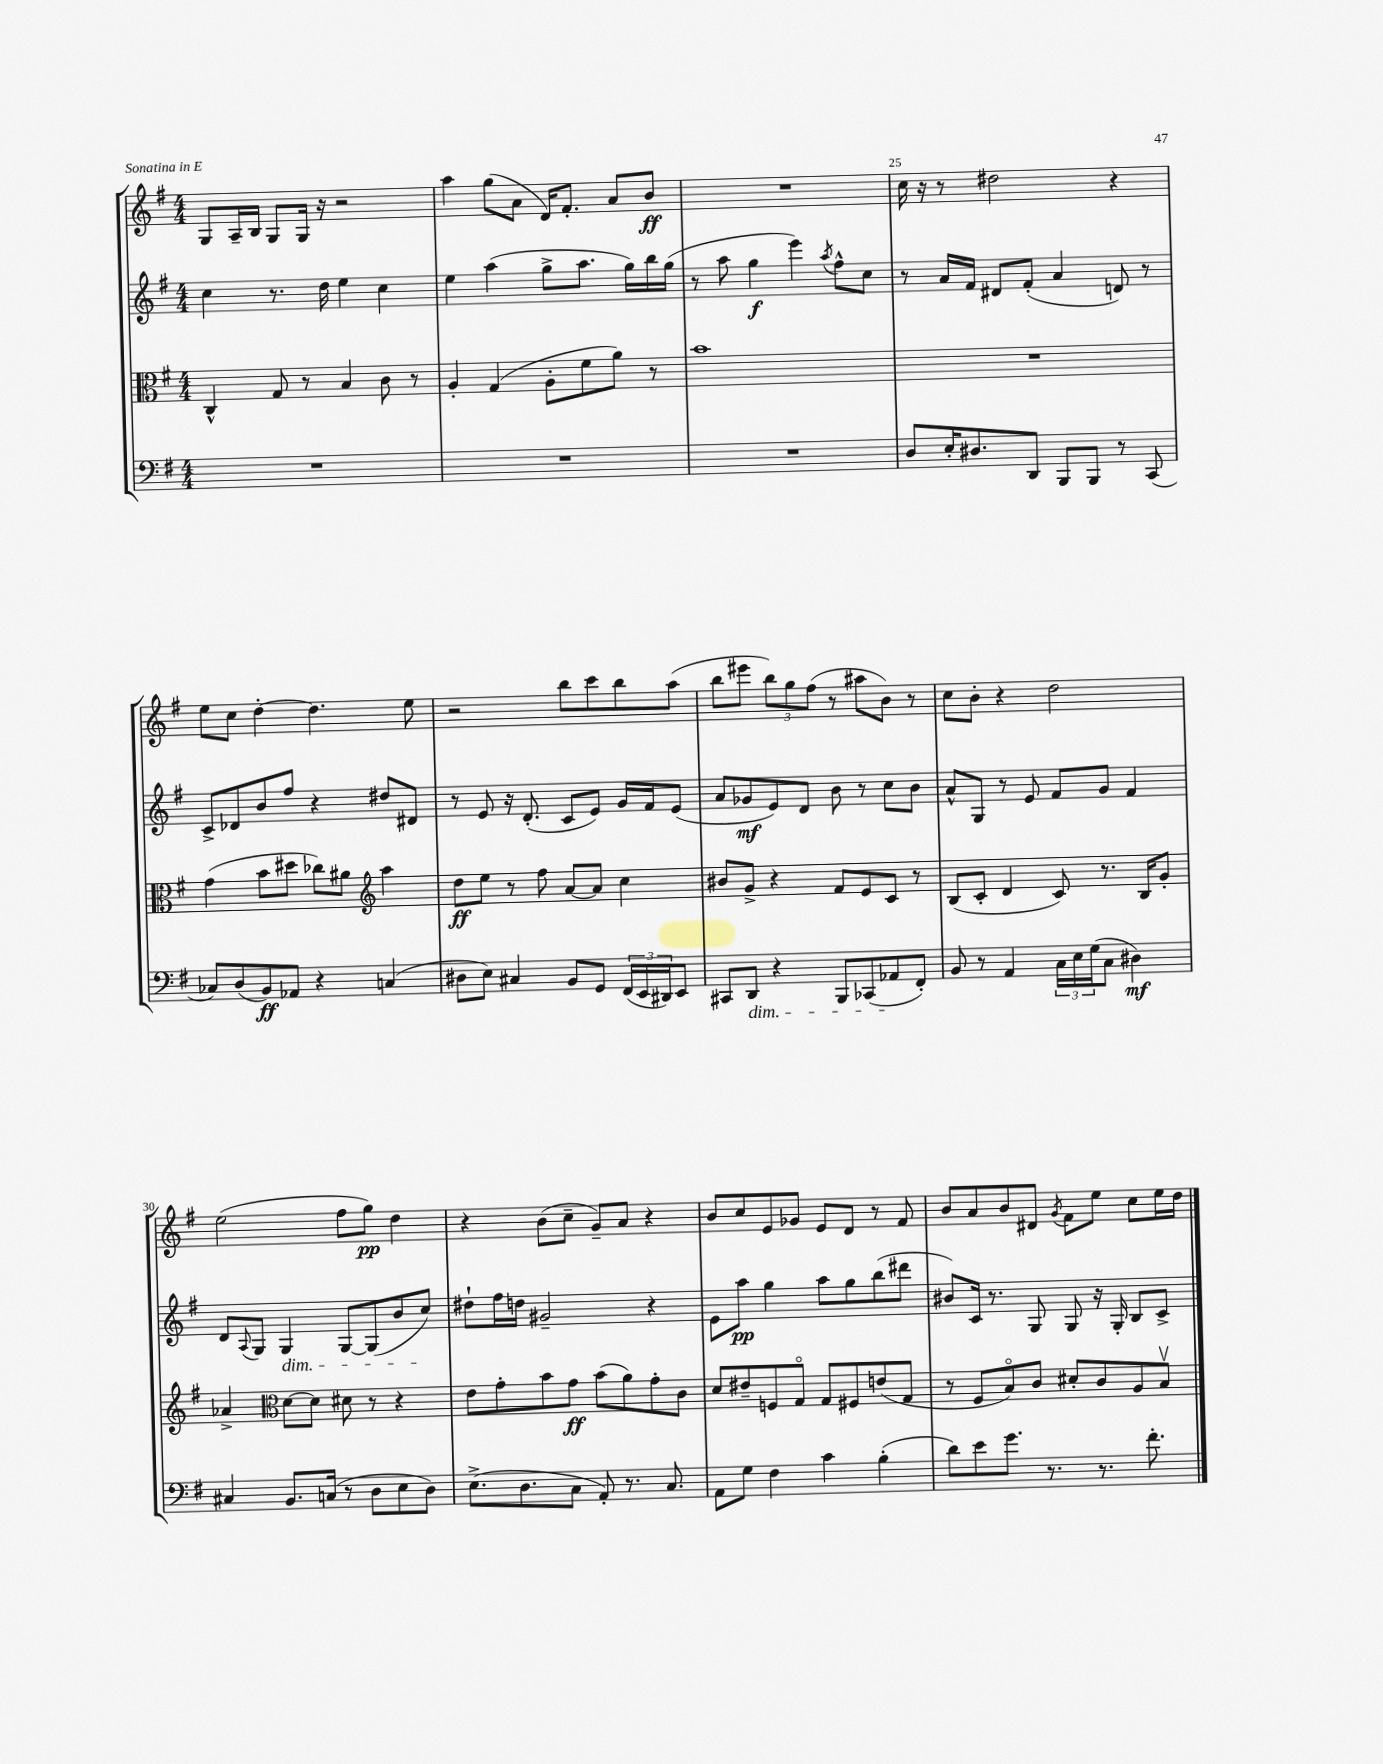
<<
\new StaffGroup <<
\new Staff = "s0" {
    \clef treble \key g \major \numericTimeSignature \time 4/4
    g8 a16-- b16 g8 g16 r16 r2 |
    a''4 g''8( a'8 d'16) fis'8.-. a'8 b'8\ff |
    R1 |
    c''16 r16 r8 dis''2 r4 |
    e''8 c''8 d''4~-. d''4. e''8 |
    r2 b''8 c'''8 b''8 a''8( |
    b''8 eis'''8 \tuplet 3/2 { b''8) g''8 fis''8( } r8 ais''8 b'8) r8 |
    c''8 b'8-. r4 d''2 |
    e''2( fis''8 g''8\pp) d''4 |
    r4 b'8( c''8-- g'8--) a'8 r4 |
    b'8 c''8 e'8 ges'8 e'8 d'8 r8 fis'8 |
    b'8 a'8 b'8 dis'8 \acciaccatura { g'8 } fis'8 e''8 c''8 e''16 d''16 \bar "|." |
}
\new Staff = "s1" {
    \clef treble \key g \major \numericTimeSignature \time 4/4
    c''4 r8. d''16 e''4 c''4 |
    e''4 a''4( g''8-> a''8. g''16) b''16 g''16( |
    r8 a''8 g''4\f e'''4) \acciaccatura { a''8 } fis''8-^ c''8 |
    r8 a'16 fis'16 dis'8 fis'8-.( a'4 d'8) r8 |
    c'8-> des'8 b'8 fis''8 r4 dis''8 dis'8 |
    r8 e'8 r16 d'8.-.( c'8 e'8) g'16 fis'16 e'8( |
    a'8 ges'8\mf e'8) d'8 b'8 r8 c''8 b'8 |
    a'8-^ g8 r8 e'8 fis'8 g'8 fis'4 |
    d'8 \appoggiatura { a8 } g8 g4\dim g8~ g8( b'8 c''8\!) |
    dis''8-! fis''16 d''16 gis'2-- r4 |
    e'8 a''8\pp g''4 a''8 g''8 b''8( dis'''8 |
    bis'8) c'16 r8. g8 g8 r16 g16-. b8 c'8-> \bar "|." |
}
\new Staff = "s2" {
    \clef alto \key g \major \numericTimeSignature \time 4/4
    c4-^ g8 r8 b4 c'8 r8 |
    a4-. g4( a8-. fis'8 a'8) r8 |
    b'1 |
    R1 |
    g'4( b'8 dis''8 ces''8) ais'8 \clef treble a''4 |
    d''8\ff e''8 r8 fis''8 a'8~ a'8 c''4 |
    bis'8 g'8-> r4 fis'8 e'8 c'8 r8 |
    b8( c'8-. d'4 c'8) r8. b16 g'8-. |
    aes'4-> \clef alto d'8~ d'8 dis'8 r8 r4 |
    e'8 g'8-. b'8 g'8\ff b'8( a'8) g'8-. c'8 |
    d'8 eis'8-- f8 g8\flageolet g8 fis8 e'8( g8 |
    r8 fis8 b8\flageolet) c'8 dis'8-. c'8 a8 b8\upbow \bar "|." |
}
\new Staff = "s3" {
    \clef bass \key g \major \numericTimeSignature \time 4/4
    R1 |
    R1 |
    R1 |
    d8 e16-. dis8. d,8 b,,8 b,,8 r8 c,8( |
    ces8) d8( b,8\ff) aes,8 r4 c4( |
    dis8 e8) cis4 b,8 g,8 \tuplet 3/2 { fis,16( e,16 dis,16) } e,8 |
    cis,8 d,8\dim r4 b,,8 ces,8( aes,8\! fis,8-.) |
    b,8 r8 a,4 \tuplet 3/2 { c16 e16 g16( } c8 dis4\mf) |
    cis4 b,8. c16( r8 d8 e8 d8) |
    e8.->( d8. c8 a,8-.) r8. c8. |
    a,8 g8 fis4 c'4 b4-.( |
    d'8) e'8 g'8. r8. r8. fis'8.-. \bar "|." |
}
>>
>>
\layout { \context { \Score currentBarNumber = #22 \override BarNumber.break-visibility = ##(#f #t #t) barNumberVisibility = #(every-nth-bar-number-visible 5) } }
